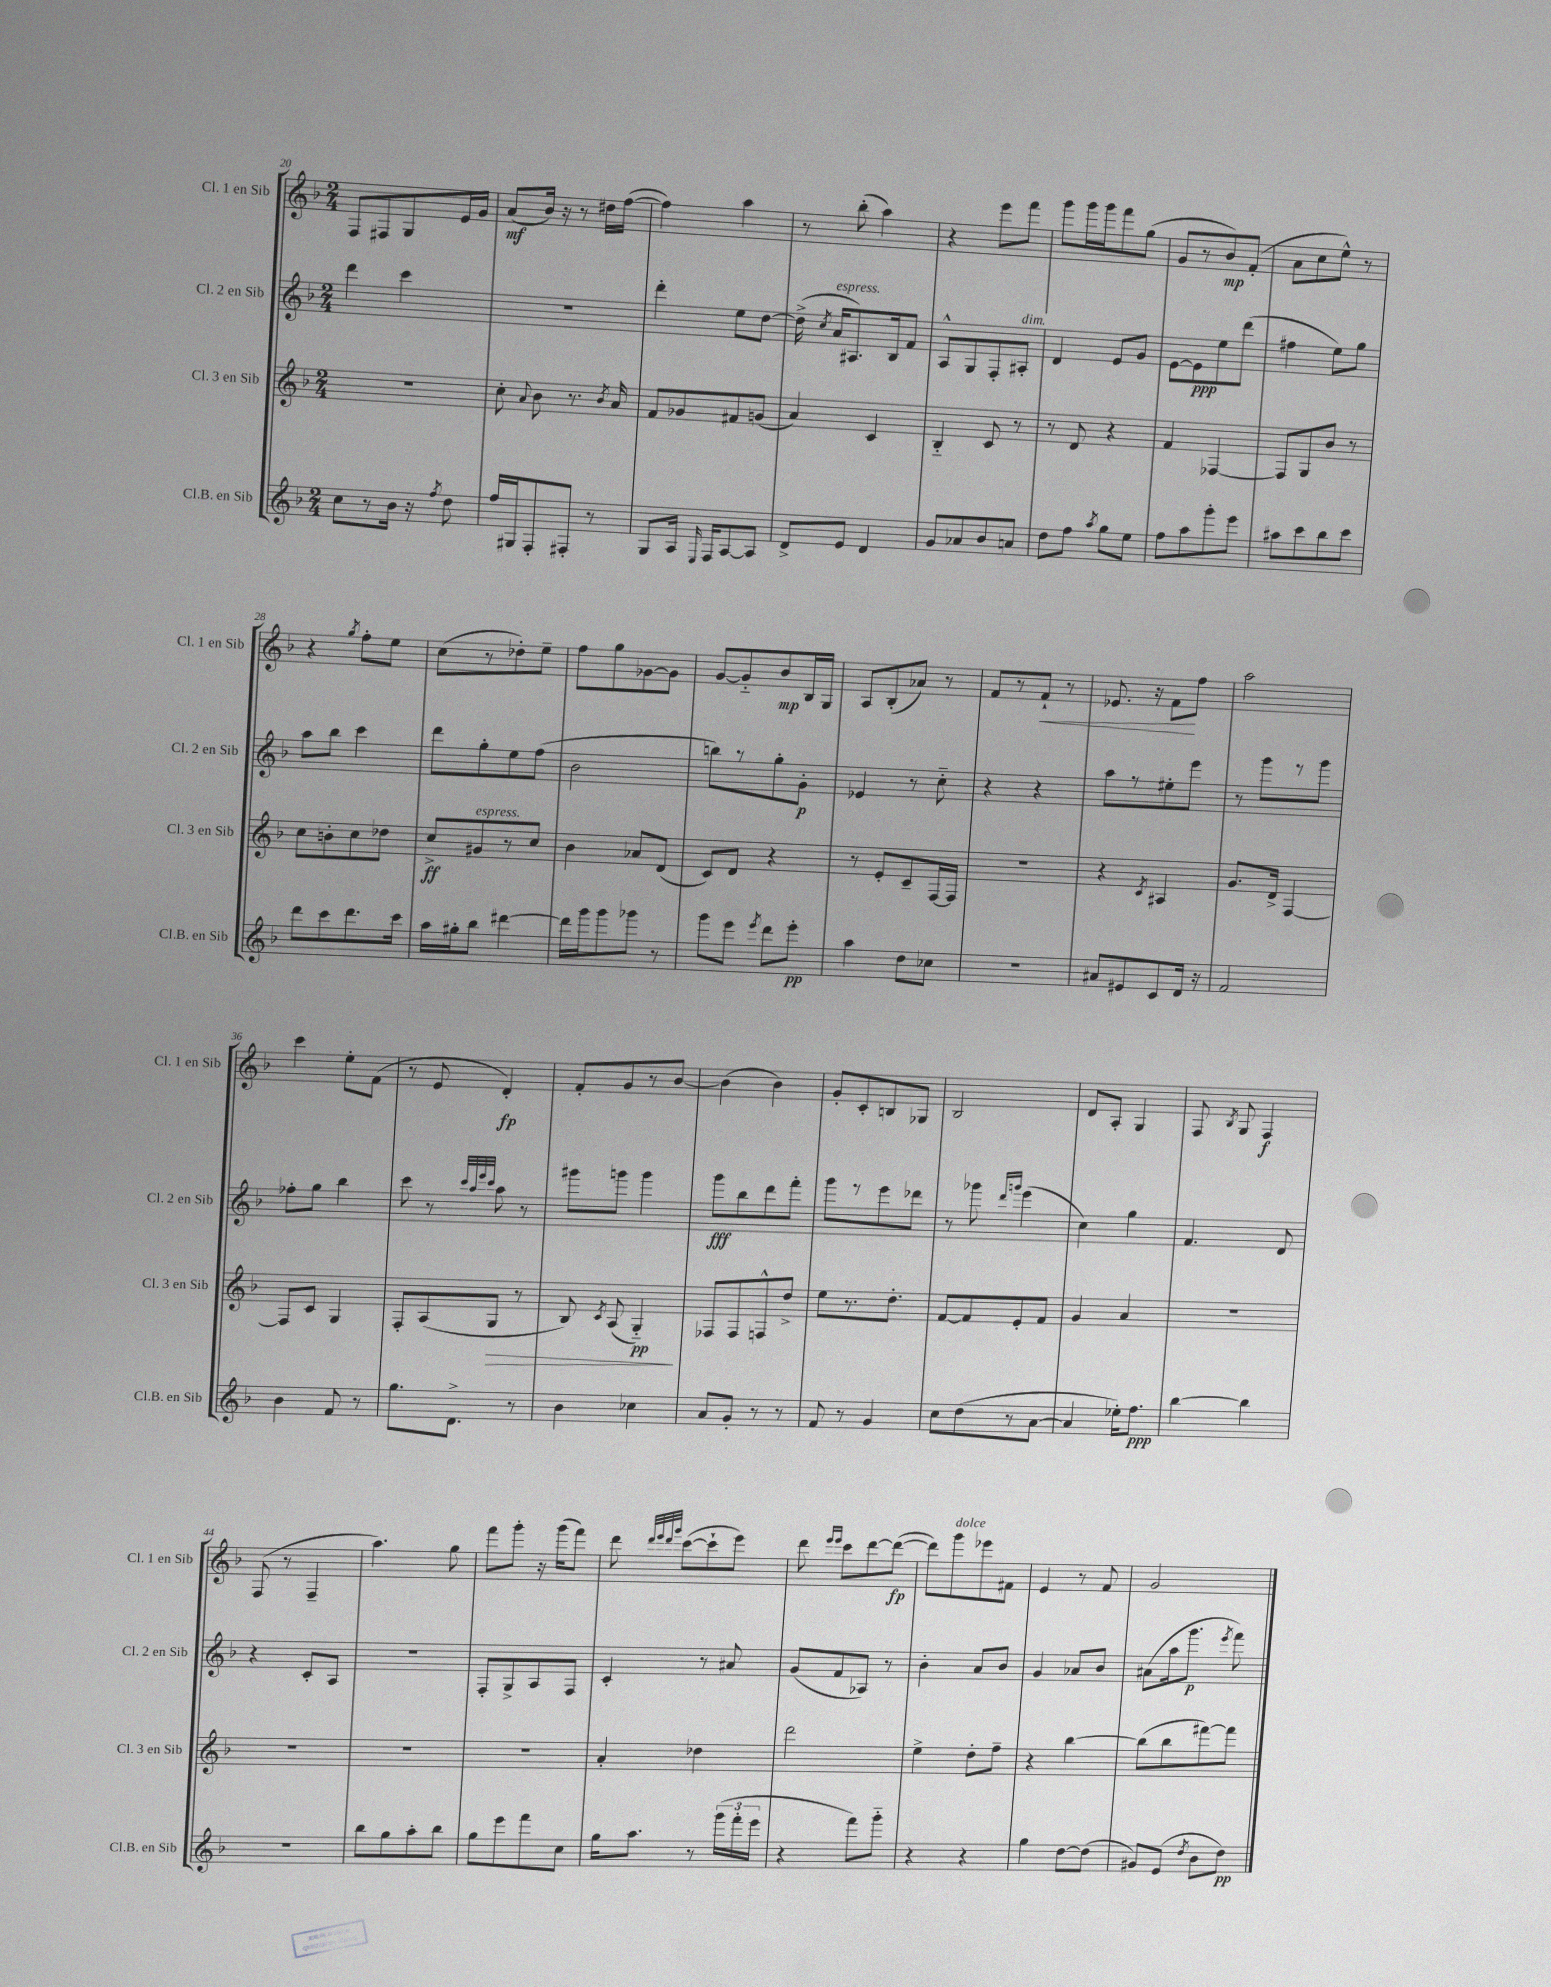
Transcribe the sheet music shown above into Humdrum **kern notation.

**kern	**kern	**kern	**kern
*staff4	*staff3	*staff2	*staff1
*clefG2	*clefG2	*clefG2	*clefG2
*k[b-]	*k[b-]	*k[b-]	*k[b-]
*M2/4	*M2/4	*M2/4	*M2/4
8cc\L	2r	4ddd\	8F/L
8r	.	.	8F#/
16b-\Jk	.	4ccc\	8G/
16r	.	.	.
8qff/	.	.	.
8dd\	.	.	16e/L
.	.	.	16g/JJ
=	=	=	=
16ff/LL	8cc'\	2r	(8a/L
16G#/J	.	.	.
.	8qqa/	.	.
8F'/	8b-\	.	16b-/Jk)
.	.	.	16r
8F#'/J	8.r	.	8r
8r	.	.	16dd#\LL
.	8qb-/	.	.
.	16a/	.	([16ff\JJ
=	=	=	=
8G/L	8f/L	4ddd'\	4ff\])
16A/Jk	8g-/	.	.
16qqE/	.	.	.
16F/LK	.	.	.
[8A/	8f#/	8ee\L	4aa\
8A/]J	(8g/J	[8dd\J	.
=	=	=	=
8d^/L	4a/)	(16dd^\]	8r
.	.	8qcc/	.
.	.	16a/LK	.
8e/J	.	8.A#/)	(8bb-'\
4d/	4c/	.	4aa\)
.	.	16B-/k	.
.	.	8f/J	.
=	=	=	=
8g/L	4B-'~/	8A^^/L	4r
8a-/	.	8G/	.
8b-/	8c/	8F'/	8eee\L
8a/J	8r	8A#'/J	8fff\J
=	=	=	=
8dd\L	8r	4d/	8ggg\L
8ff\J	8d/	.	16ggg\L
.	.	.	16ggg\J
8qaa/	.	.	.
8gg\L	4r	8e/L	8fff\
8ee\J	.	8g/J	(8gg\J
=	=	=	=
8ff\L	4f/	[8e\L	8g/L
8aa\	.	8e\]	8r
8ggg'\	[4F-/	8ee\	8b-/)
8eee\J	.	(8ddd\J	(8f'/J
=	=	=	=
8aa#\L	8F-/]L	4ff#\	8a\L
8ccc\	8G/	.	8cc\
8bb-\	8b-/J	8ee\L)	8ee^^\J)
8ccc\J	8r	8gg\J	8r
=	=	=	=
8ddd\L	8cc\L	8aa\L	4r
8ccc\	8b'\	8bb-\J	.
.	.	.	8qgg/
8.ddd\	8cc\	4ccc\	8ff'\L
.	8dd-\J	.	8ee\J
16ccc\Jk	.	.	.
=	=	=	=
16aa\LL	8cc^/L	8ddd\L	(8cc\L
16gg#'\J	.	.	.
8bb-\J	8g#/	8gg'\	8r
[4ddd#\	8r	8ee\	8dd-'\)
.	8cc/J	(8ff\J	8ee~\J
=	=	=	=
16ddd#\]LL	4b-\	2b-\	8ff\L
16ggg\J	.	.	.
8ggg\	.	.	8gg\
8ggg-\J	8a-/L	.	[8g-\
8r	(8d/J	.	8g-\]J
=	=	=	=
8ggg\L	8c/L)	8bb\L)	[8g/L
8eee\J	8d/J	8r	8g'~/]
8qeee/	.	.	.
8ddd\L	4r	8gg'\	8b-/
8eee'\J	.	8g'\J	16B-/L
.	.	.	16G/JJ
=	=	=	=
4aa\	8r	4e-/	8A/L
.	8e'/L	.	(8B-'/
8dd\L	8c~/	8r	8a-/J)
8cc-\J	[16F/L	8cc'~\	8r
.	16F/]JJ	.	.
=	=	=	=
2r	2r	4r	8f/L
.	.	.	8r
.	.	4r	8f`/J
.	.	.	8r
=	=	=	=
8a#/L	4r	8aa\L	8.e-/
8e#/	.	8r	.
.	.	.	16r
.	8qc/	.	.
8c/	4A#/	8ee#'\	8f\L
16d/Jk	.	8eee\J	8ff\J
16r	.	.	.
=	=	=	=
2f/	8.g/L	8r	2aa\
.	.	8ggg\L	.
.	16d^/Jk	.	.
.	[4F/	8r	.
.	.	8ggg\J	.
=	=	=	=
4b-\	8F/]L	8ff-'\L	4ccc\
.	8c/J	8gg\J	.
8f/	4G/	4bb-\	8ee'\L
8r	.	.	(8f\J
=	=	=	=
8.gg\L	8F'/L	8ccc\	8r
.	(8A/	8r	8e/
8.d^\J	.	.	.
.	.	32qqccc/LLL	.
.	.	32qqaa/	.
.	.	32qqeee/	.
.	.	32qqccc/JJJ	.
.	8G/J	8aa\	4d'/)
8r	8r	8r	.
=	=	=	=
4b-\	8B-/)	8ggg#\L	8f'/L
.	8qc/	.	.
.	(8A/	8ggg\J	8g/
4cc-\	4G'~/)	4ggg\	8r
.	.	.	[8b-/J
=	=	=	=
8a/L	8F-/L	8ggg\L	(4b-\]
8g'/J	8F-/	8bb-\	.
8r	8F^^/	8ddd\	4b-\)
8r	8dd^/J	8fff'\J	.
=	=	=	=
8f/	8ee\L	8ggg\L	8g'/L
8r	8.r	8r	8c'/
4g/	.	8eee\	8B/
.	8.dd'\J	.	.
.	.	8ddd-\J	8G-/J
=	=	=	=
8cc\L	[8f/L	8r	2B-/
(8dd\	8f/]	8ggg-\	.
.	.	16qqddd/LL	.
.	.	16qqggg/JJ	.
8r	8e'/	(4eee\	.
[8a\J	8f/J	.	.
=	=	=	=
4a/]	4g/	4cc\)	8d/L
.	.	.	8A'/J
16ee-'\LK)	4a/	4gg\	4G/
8.ff\J	.	.	.
=	=	=	=
[4bb-\	2r	4.f/	8F/
.	.	.	8qB-/
.	.	.	8G/
4bb-\]	.	.	4F/
.	.	8d/	.
=	=	=	=
2r	2r	4r	(8F/
.	.	.	8r
.	.	8c'/L	4F~/
.	.	8A/J	.
=	=	=	=
8bb-\L	2r	2r	4.aa\)
8gg\	.	.	.
8aa'\	.	.	.
8bb-\J	.	.	8gg\
=	=	=	=
8gg\L	2r	8F'/L	8fff\L
8eee\	.	8G^/	8ggg'\J
8fff\	.	8A/	16r
.	.	.	(16ggg\LK
8cc\J	.	8F/J	8fff\J)
=	=	=	=
16gg\LK	4a'/	4c'/	8ddd\
8.aa\J	.	.	.
.	.	.	32qqddd/LLL
.	.	.	32qqeee/
.	.	.	32qqddd/
.	.	.	32qqggg/JJJ
.	.	.	([8ccc\L
8r	4dd-\	8r	8ccc`\]
(24ggg\LL	.	8a#/	8eee\J)
24fff'\	.	.	.
24eee\JJ	.	.	.
=	=	=	=
4r	2ddd\	(8g/L	8ddd\
.	.	.	16qqeee/LL
.	.	.	16qqeee/JJ
.	.	8f/	8ccc\L
8fff\L)	.	8A-/J)	[8ddd\
8ggg'~\J	.	8r	(8ddd\_J
=	=	=	=
4r	4ee^\	4b-'\	8ddd\]L)
.	.	.	8ggg\
4r	8dd'\L	8a/L	8eee-\
.	8ff~\J	8b-/J	8f#\J
=	=	=	=
4gg\	4r	4g/	4e/
[8dd\L	[4bb-\	8a-/L	8r
(8dd\]J	.	8b-/J	8f/
=	=	=	=
8g#/L)	(8bb-\]L	(8a#\L	2g/
(8e/J	8bb-\	16aa\k	.
.	.	8.ggg\J	.
8qdd/	.	.	.
8b-\L	[8fff#\)	.	.
.	.	8qeee/	.
8dd\J)	8fff#\]J	8fff\)	.
==	==	==	==
*-	*-	*-	*-
